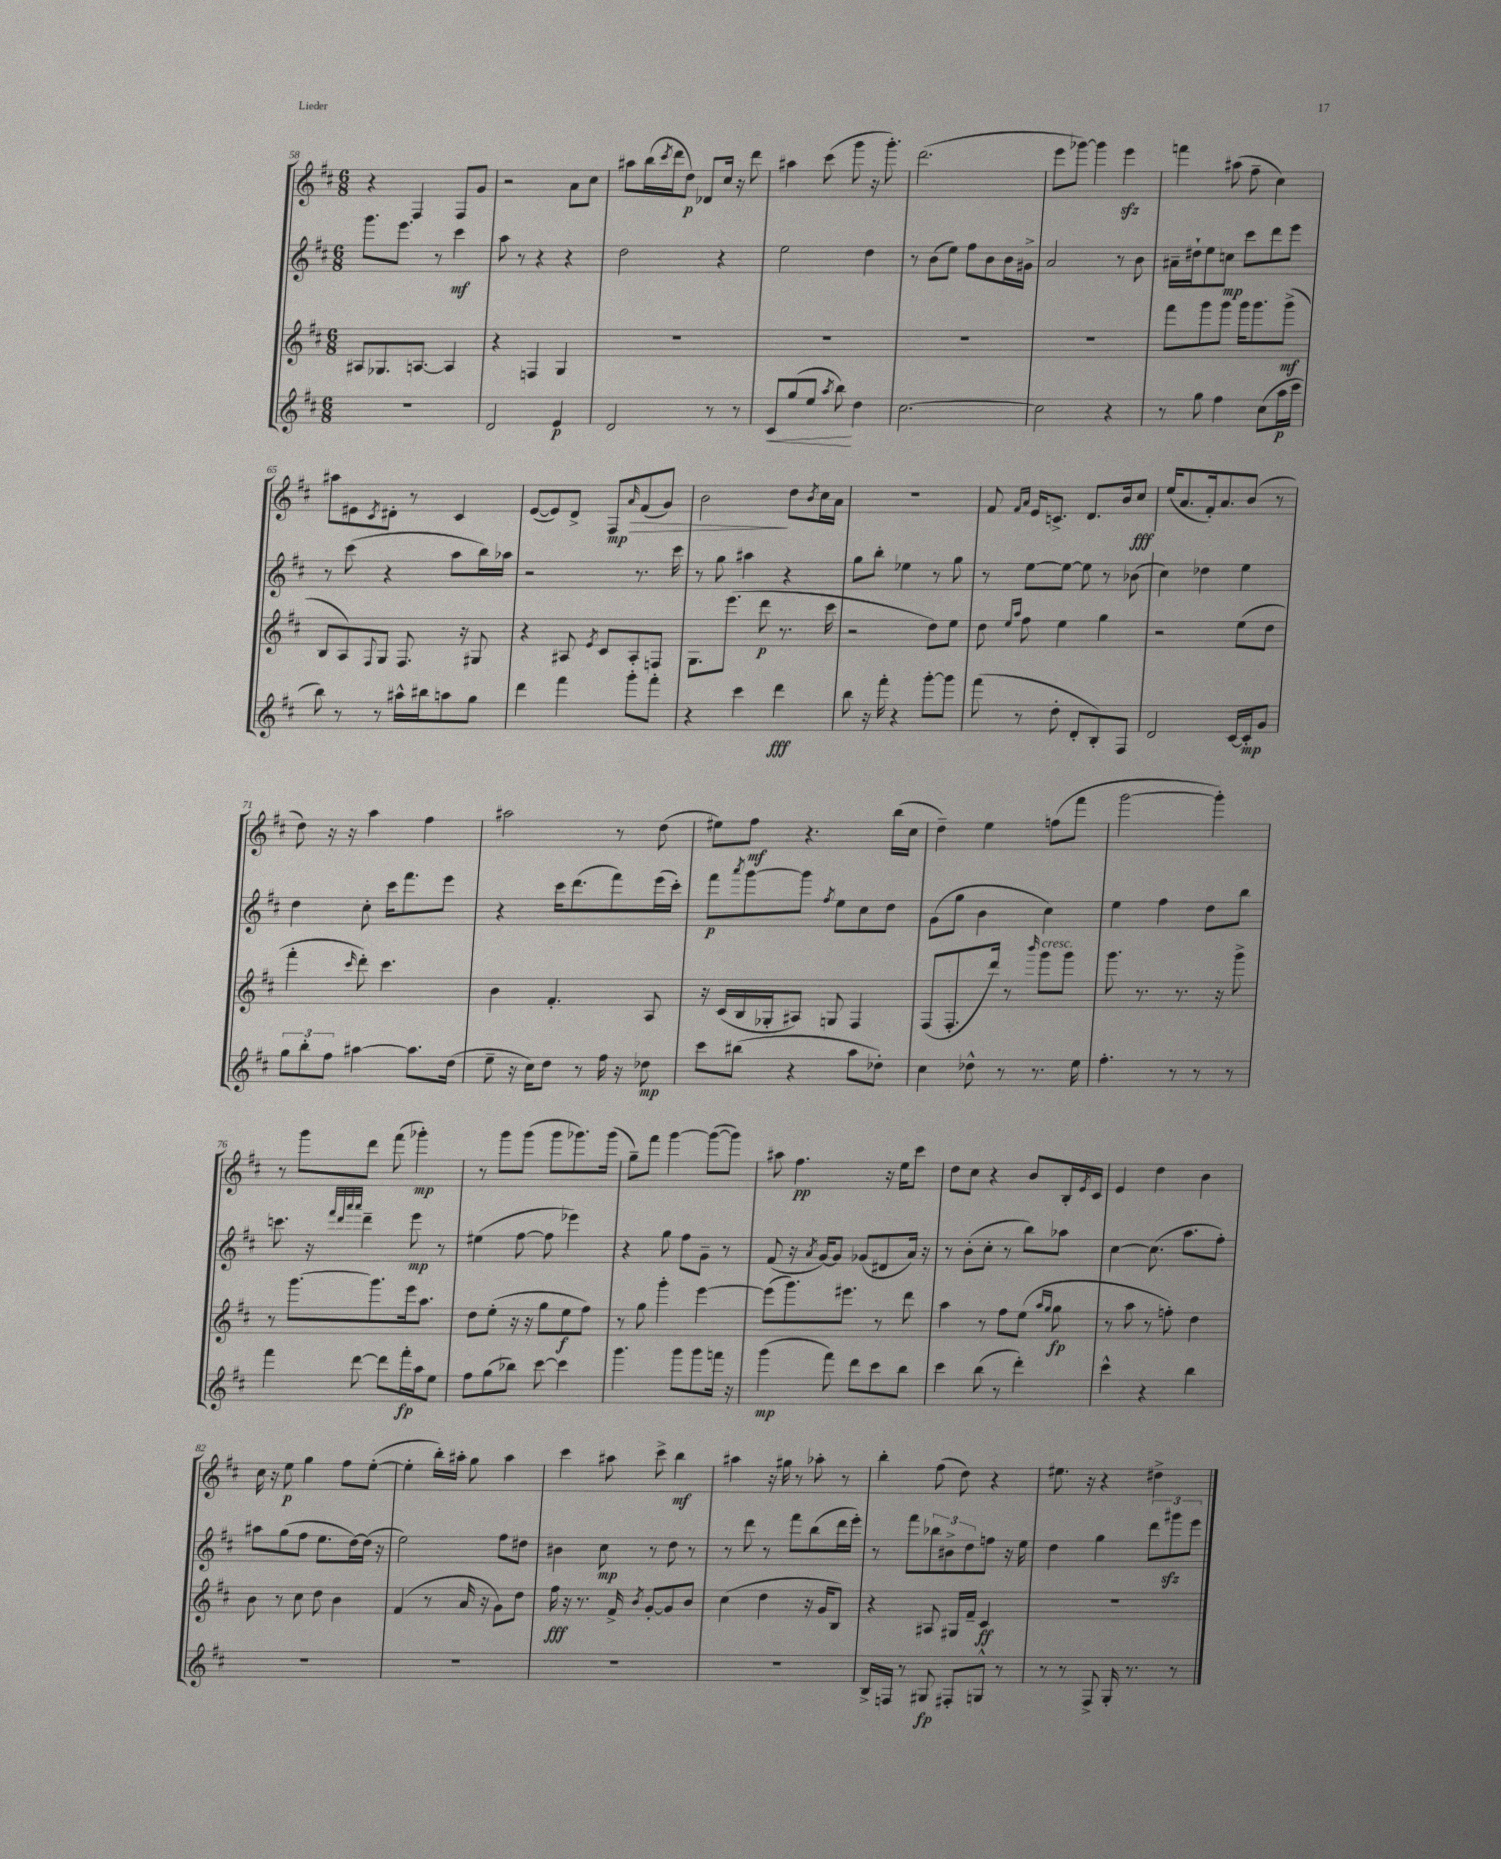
<<
\new StaffGroup <<
\new Staff = "s0" {
    \clef treble \key d \major \numericTimeSignature \time 6/8
    r4 fis4 fis8 g'8 |
    r2 a'8 cis''8 |
    ais''8 b''16( \acciaccatura { cis'''8 } d'''16 d''8\p) des'8 cis''16 r16 d'''8 |
    ais''4 cis'''8( g'''8 r16 g'''8.-.) |
    d'''2.( |
    e'''8 ges'''8~) ges'''4 e'''4\sfz |
    f'''4 ais''8( fis''8-- cis''4) |
    ais''8 eis'8 \acciaccatura { cis'8 } dis'8-. r8 cis'4 |
    e'8~( e'8) d'8-> fis8\mp\> \grace { a'16 } fis'8( g'8) |
    b'2\! d''8 \acciaccatura { b'8 } cis''16 a'16 |
    R2. |
    fis'8 \grace { fis'16 a'16 } e'16 c'8.-> d'8. b'16 cis''8\fff |
    e''16( a'8. fis'16-.) a'8. b'8( r8 |
    d''8) r16 r16 a''4 fis''4 |
    ais''2 r8 d''8( |
    eis''8) fis''8\mf r4. b''16( cis''16 |
    d''4--) e''4 f''8( fis'''8 |
    g'''2~ g'''4-.) |
    r8 g'''8 d'''8 fis'''8( ges'''4-.\mp) |
    r8 g'''8 g'''8( g'''8 ges'''8.) ges'''16( |
    g''8--) fis'''8 g'''4~ g'''8~( g'''8) |
    ais''8 fis''4.\pp r16 e''16 cis'''8 |
    d''8 cis''8 r4 b'8 b16-. \acciaccatura { e'8 } cis'16 |
    e'4 d''4 b'4 |
    cis''16 r16 e''8\p g''4 fis''8 e''8~-.( |
    e''4-. b''16-.) ais''16-. g''8 ais''4 |
    cis'''4 ais''8 cis'''8-> b''4\mf |
    ais''4 r16 gis''16 r8 aes''8-. r8 |
    b''4-. fis''8( d''8) r4 |
    eis''8. r16 r4 dis''4-> \bar "|." |
}
\new Staff = "s1" {
    \clef treble \key d \major \numericTimeSignature \time 6/8
    g'''8. e'''8. r8 cis'''4\mf |
    a''8 r8 r4 r4 |
    d''2 r4 |
    e''2 d''4 |
    r8 b'8( e''8) fis''8 b'8 b'16 gis'16-> |
    a'2 r8 b'8 |
    ais'16-- dis''16-! e''8 c''8\mp cis'''8 d'''8 e'''8 |
    r8 cis'''8( r4 a''8 b''16) aes''16 |
    r2 r8. cis'''16 |
    r8 g''8 ais''4 r4 |
    g''8 b''8-. ees''4 r8 g''8 |
    r8 e''8~ e''8~ e''8 r8 bes'8( |
    cis''4) des''4 e''4 |
    d''4 cis''8-. cis'''16 fis'''8. e'''8 |
    r4 cis'''16 d'''8.( fis'''8) e'''16( cis'''16-.) |
    fis'''8\p \acciaccatura { a'''8 } g'''8~ g'''8 \acciaccatura { fis''8 } e''8 cis''8 d''8 |
    g'8( g''8 b'4 cis''4) |
    e''4 fis''4 d''8 b''8 |
    c'''8. r16 \grace { fis'''32 d'''32 a'''32 a'''32 } d'''4-- e'''8\mp r8 |
    eis''4( fis''8~ fis''8 ees'''4) |
    r4 g''8 fis''8 g'8-- r8 |
    fis'8( r16 \acciaccatura { a'8 } g'16~) g'8 ges'8( dis'8 a'16) r16 |
    r8 b'8-.( cis''8-. r8 b''8) aes''8 |
    cis''4~ cis''8.( a''8. fis''8-.) |
    ais''8 g''8( fis''8 e''8. d''16~) d''16( r16 |
    e''2) fis''8 dis''8 |
    bis'4 cis''8\mp r8 d''8 r8 |
    r8 d'''8 r8 fis'''8 b''8( d'''16 e'''16-.) |
    r8 fis'''8 \tuplet 3/2 { bes''8 bis'8-> d''8 } f''8 r16 e''16 |
    d''4 g''4 \tuplet 3/2 { d'''8 gis'''8\sfz e'''8 } \bar "|." |
}
\new Staff = "s2" {
    \clef treble \key d \major \numericTimeSignature \time 6/8
    ais8 ges8. a8.~ a4 |
    r4 f4 g4 |
    R2. |
    R2. |
    R2. |
    R2. |
    fis'''8 g'''8 g'''8 g'''16 g'''8. g'''8->\mf( |
    b8 a8) \appoggiatura { fis8 } g8 fis8. r16 gis8 |
    r4 ais8 \acciaccatura { e'8 } cis'8 ais8-. f8 |
    g8. e'''8.( d'''8\p r8. cis'''16 |
    r2 d''8) e''8 |
    d''8 \grace { e''16 a''16 } fis''8 e''4 g''4 |
    r2 e''8( d''8 |
    fis'''4-. \grace { cis'''16 } d'''8-.) cis'''4. |
    b'4 fis'4.-. a8 |
    r16 cis'16( b16 ges16-. ais8) g8 fis4 |
    fis8( fis8.-. d'''16) r8 \grace { b'''16 } g'''8^\markup { \italic "cresc." } g'''8 |
    g'''8. r8. r8. r16 g'''8-> |
    r8 g'''8.~ g'''8. e'''16 a''8. |
    d''8 e''8-.( r16 r16 g''8 e''8\f fis''8) |
    r8 g''8 g'''4-. e'''4~ |
    e'''8( g'''8.) eis'''8. r8 d'''8 |
    a''4 r8 fis''8 e''8( \grace { a''16 g''16 } g''8\fp |
    r8 a''8 r8 f''8-.) d''4 |
    b'8 r8 cis''8 d''8 b'4 |
    fis'4( r8 a'16 r16 g'8) d''8 |
    fis''16\fff r16 r8. fis'16-> \acciaccatura { b'8 } g'8~-. g'8 b'8 |
    cis''4( d''4 r16 g'16 b8) |
    r4 ais8 gis16 fis'16-- cis'4\ff |
    R2. \bar "|." |
}
\new Staff = "s3" {
    \clef treble \key d \major \numericTimeSignature \time 6/8
    R2. |
    d'2 e'4\p |
    d'2 r8 r8 |
    cis'8\< g''8( e''8 \acciaccatura { a''8 } b''8\!) d''4 |
    cis''2.~ |
    cis''2 r4 |
    r8 g''8 fis''4 cis''8( a''16\p cis'''16 |
    b''8) r8 r8 ais''16-^ bis''16 a''8 g''8 |
    d'''4 fis'''4 g'''8-. fis'''8-. |
    r4 cis'''4 d'''4\fff |
    b''8 r16 fis'''16-. r4 g'''8~-. g'''8 |
    fis'''8( r8 d''8-. d'8-. b8-.) fis8 |
    d'2 cis'16~ cis'16-.\mp g'8 |
    \tuplet 3/2 { g''8 b''8-. fis''8 } ais''4~ ais''8. d''16( |
    e''8-- r16 cis''16) d''8 r8 fis''16 r16 des''8\mp |
    cis'''8 bis''8( r4 a''8 des''8-.) |
    cis''4 des''8-^ r8 r8. e''16 |
    fis''4.-. r8 r8 r8 |
    fis'''4 d'''8~ d'''8 fis'''16-.\fp a''16 e''8 |
    fis''8 g''8( bes''8) cis'''8~ cis'''4 |
    g'''4. g'''8 g'''8 f'''16 r16 |
    g'''4\mp( fis'''8) d'''8 cis'''8 b''8 |
    cis'''4 b''8( r8 d'''4-.) |
    cis'''4-^ r4 b''4 |
    R2. |
    R2. |
    R2. |
    R2. |
    b16-> f16 r8 gis8\fp fis8-. g8-^ r8 |
    r8 r8 fis8-> g16-. r8. r8 \bar "|." |
}
>>
>>
\layout { \context { \Score currentBarNumber = #58 } }
